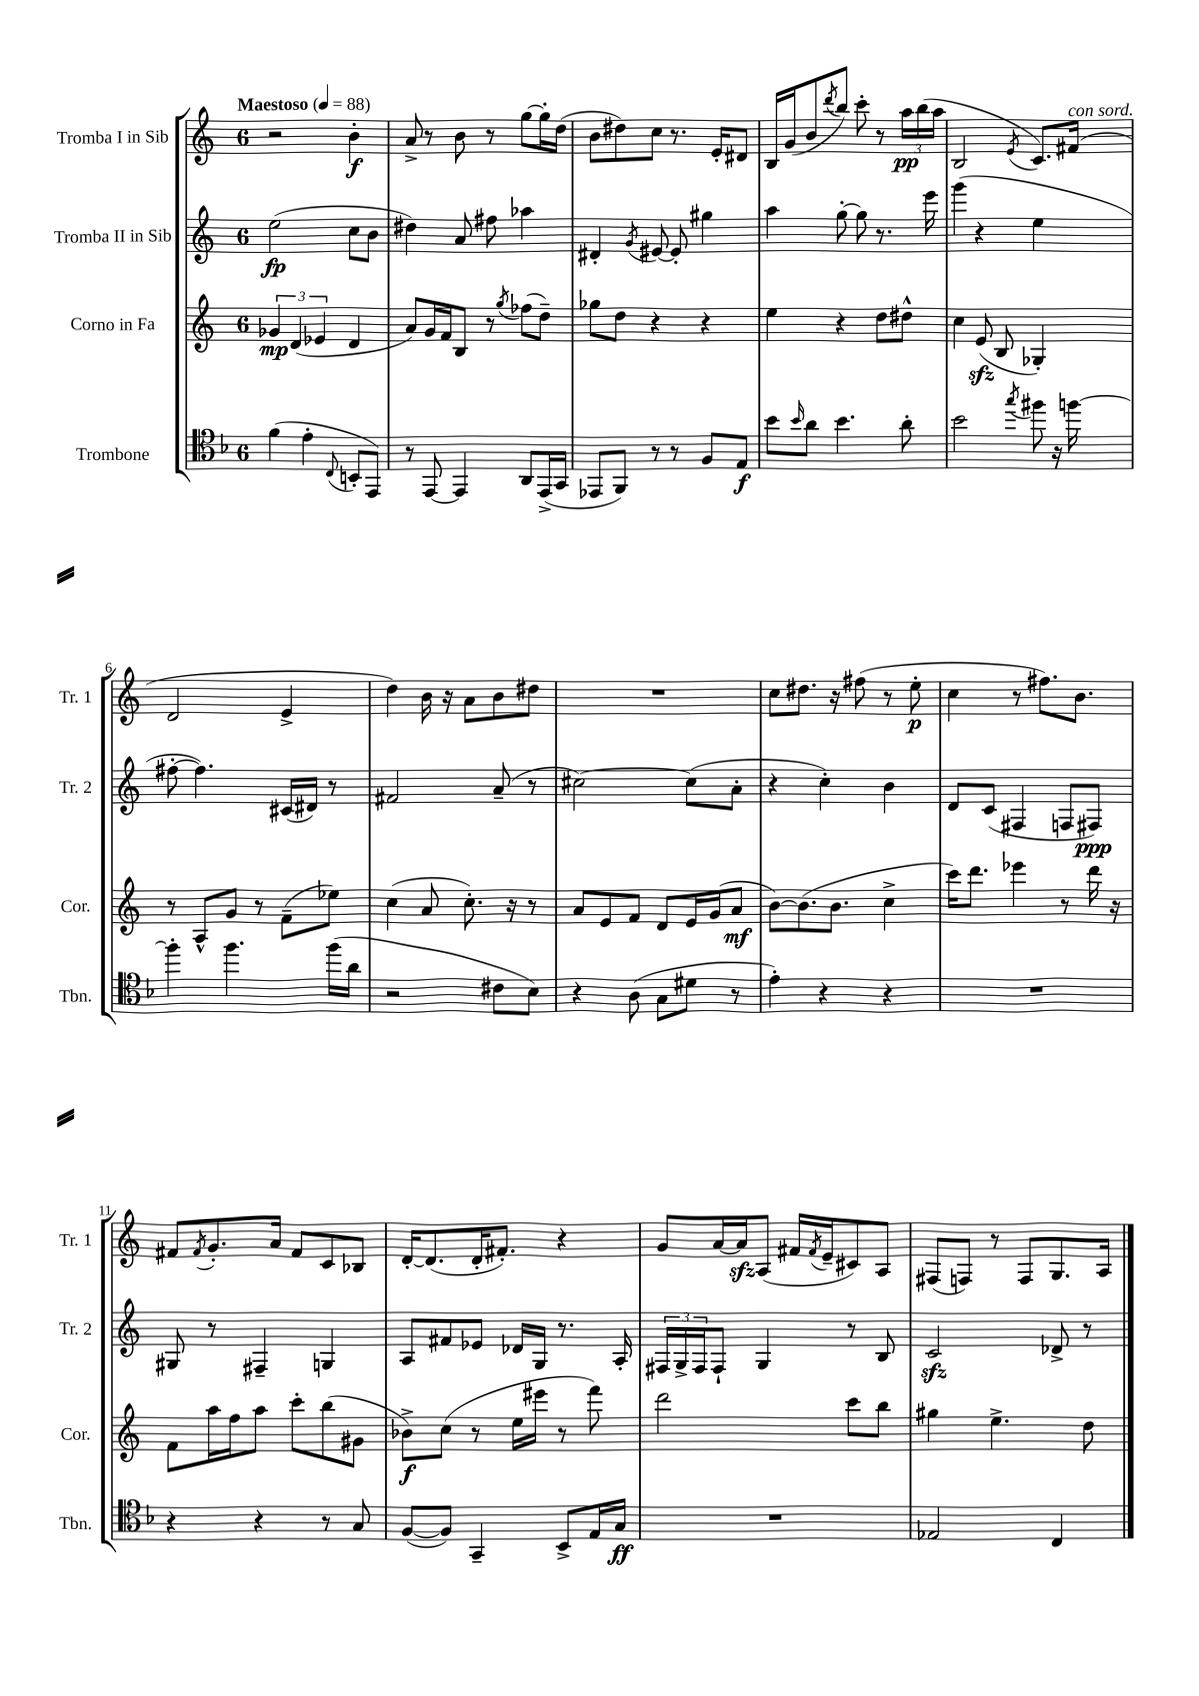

**kern	**kern	**kern	**kern
*staff4	*staff3	*staff2	*staff1
*clefC4	*clefG2	*clefG2	*clefG2
*k[b-]	*k[]	*k[]	*k[]
*M6/8	*M6/8	*M6/8	*M6/8
*MM88	*MM88	*MM88	*MM88
(4f	6g-	(2ee	2r
.	(6d	.	.
4e'	.	.	.
.	6e-	.	.
8qqC	.	.	.
8BB'	4d	8cc	4b'
8EE)	.	8b	.
=	=	=	=
8r	8a)	4dd#)	8a^
[8EE	16g	.	8r
.	16f	.	.
4EE]	8B	8a	8b
.	8r	8ff#	8r
.	8qgg	.	.
8AA	(8ff-	4aa-	[8gg
(16EE^	8dd~)	.	16gg']
16GG	.	.	(16dd
=	=	=	=
8EE-	8gg-	4d#'	8b
8FF)	8dd	.	8dd#)
.	.	8qg	.
8r	4r	[8e#	8cc
8r	.	8e#']	8.r
8F	4r	4gg#	.
.	.	.	16e'
8E	.	.	8d#
=	=	=	=
8b-	4ee	4aa	16B
.	.	.	(16g
16qqb-	.	.	.
8a	.	.	8b
.	.	.	8qddd
4.b-	4r	[8gg'	8bb)
.	.	8gg]	8ccc'
.	8dd	8.r	8r
8a'	8dd#^^	.	24aa
.	.	.	(24bb
.	.	16eee	.
.	.	.	24aa
=	=	=	=
2b-	4cc	(4ggg	2B
.	(8e	4r	.
.	8B	.	.
8qgg	.	.	8qe
8ff#	4G-')	4ee	8.c)
16r	.	.	.
[16ff	.	.	(16f#
=	=	=	=
4ff']	8r	[8ff#'	2d
.	8A^^	4.ff#])	.
4.ff	8g	.	.
.	8r	.	.
.	(8f~	(16c#	4e^
.	.	16d#)	.
(16ff	8ee-)	8r	.
16a	.	.	.
=	=	=	=
2r	(4cc	2f#	4dd)
.	8a	.	16b
.	.	.	16r
.	8.cc')	.	8a
8c#	.	(8a~	8b
.	16r	.	.
8B-)	8r	8r	8dd#
=	=	=	=
4r	8a	[2cc#)	2.r
.	8e	.	.
(8A	8f	.	.
8G	8d	.	.
8d#	16e	(8cc#]	.
.	(16g	.	.
8r	8a	8a'	.
=	=	=	=
4e')	[8b)	4r	8cc
.	(8.b]	.	8.dd#
4r	.	4cc')	.
.	8.b	.	16r
.	.	.	(8ff#
4r	4cc^	4b	8r
.	.	.	8ee'
=	=	=	=
2.r	16ccc)	8d	4cc
.	8.ddd	.	.
.	.	(8c	.
.	4eee-	4F#	8r
.	.	.	8.ff#)
.	8r	8F	.
.	.	.	8.b
.	16ddd	8F#)	.
.	16r	.	.
=	=	=	=
4r	8f	8G#	8f#
.	.	.	8qf#
.	16aa	8r	8.g'
.	16ff	.	.
4r	8aa	4F#~	.
.	.	.	16a
.	8ccc'	.	8f#
8r	(8bb	4G	8c
8G	8g#	.	8B-
=	=	=	=
([8F	8b-^)	8A	[16d'
.	.	.	(8.d]
8F])	(8cc	8f#	.
4GG~	8r	8e-	16d'
.	.	.	8.f#')
.	16ee	16d-	.
.	16eee#	16G	.
8BB-^	8r	8.r	4r
16E	8fff)	.	.
16G	.	16A'	.
=	=	=	=
2.r	2ddd	24F#	8g
.	.	24G^	.
.	.	24F#	.
.	.	8F#`	[16a
.	.	.	16a]
.	.	4G	(8A
.	.	.	16f#
.	.	.	8qf#
.	.	.	16e~
.	8ccc	8r	8c#)
.	8bb	8B	8A
=	=	=	=
2E-	4gg#	2c	(8F#
.	.	.	8F)
.	4.ee^	.	8r
.	.	.	8F
4C	.	8d-^	8.G
.	8dd	8r	.
.	.	.	16A
==	==	==	==
*-	*-	*-	*-
